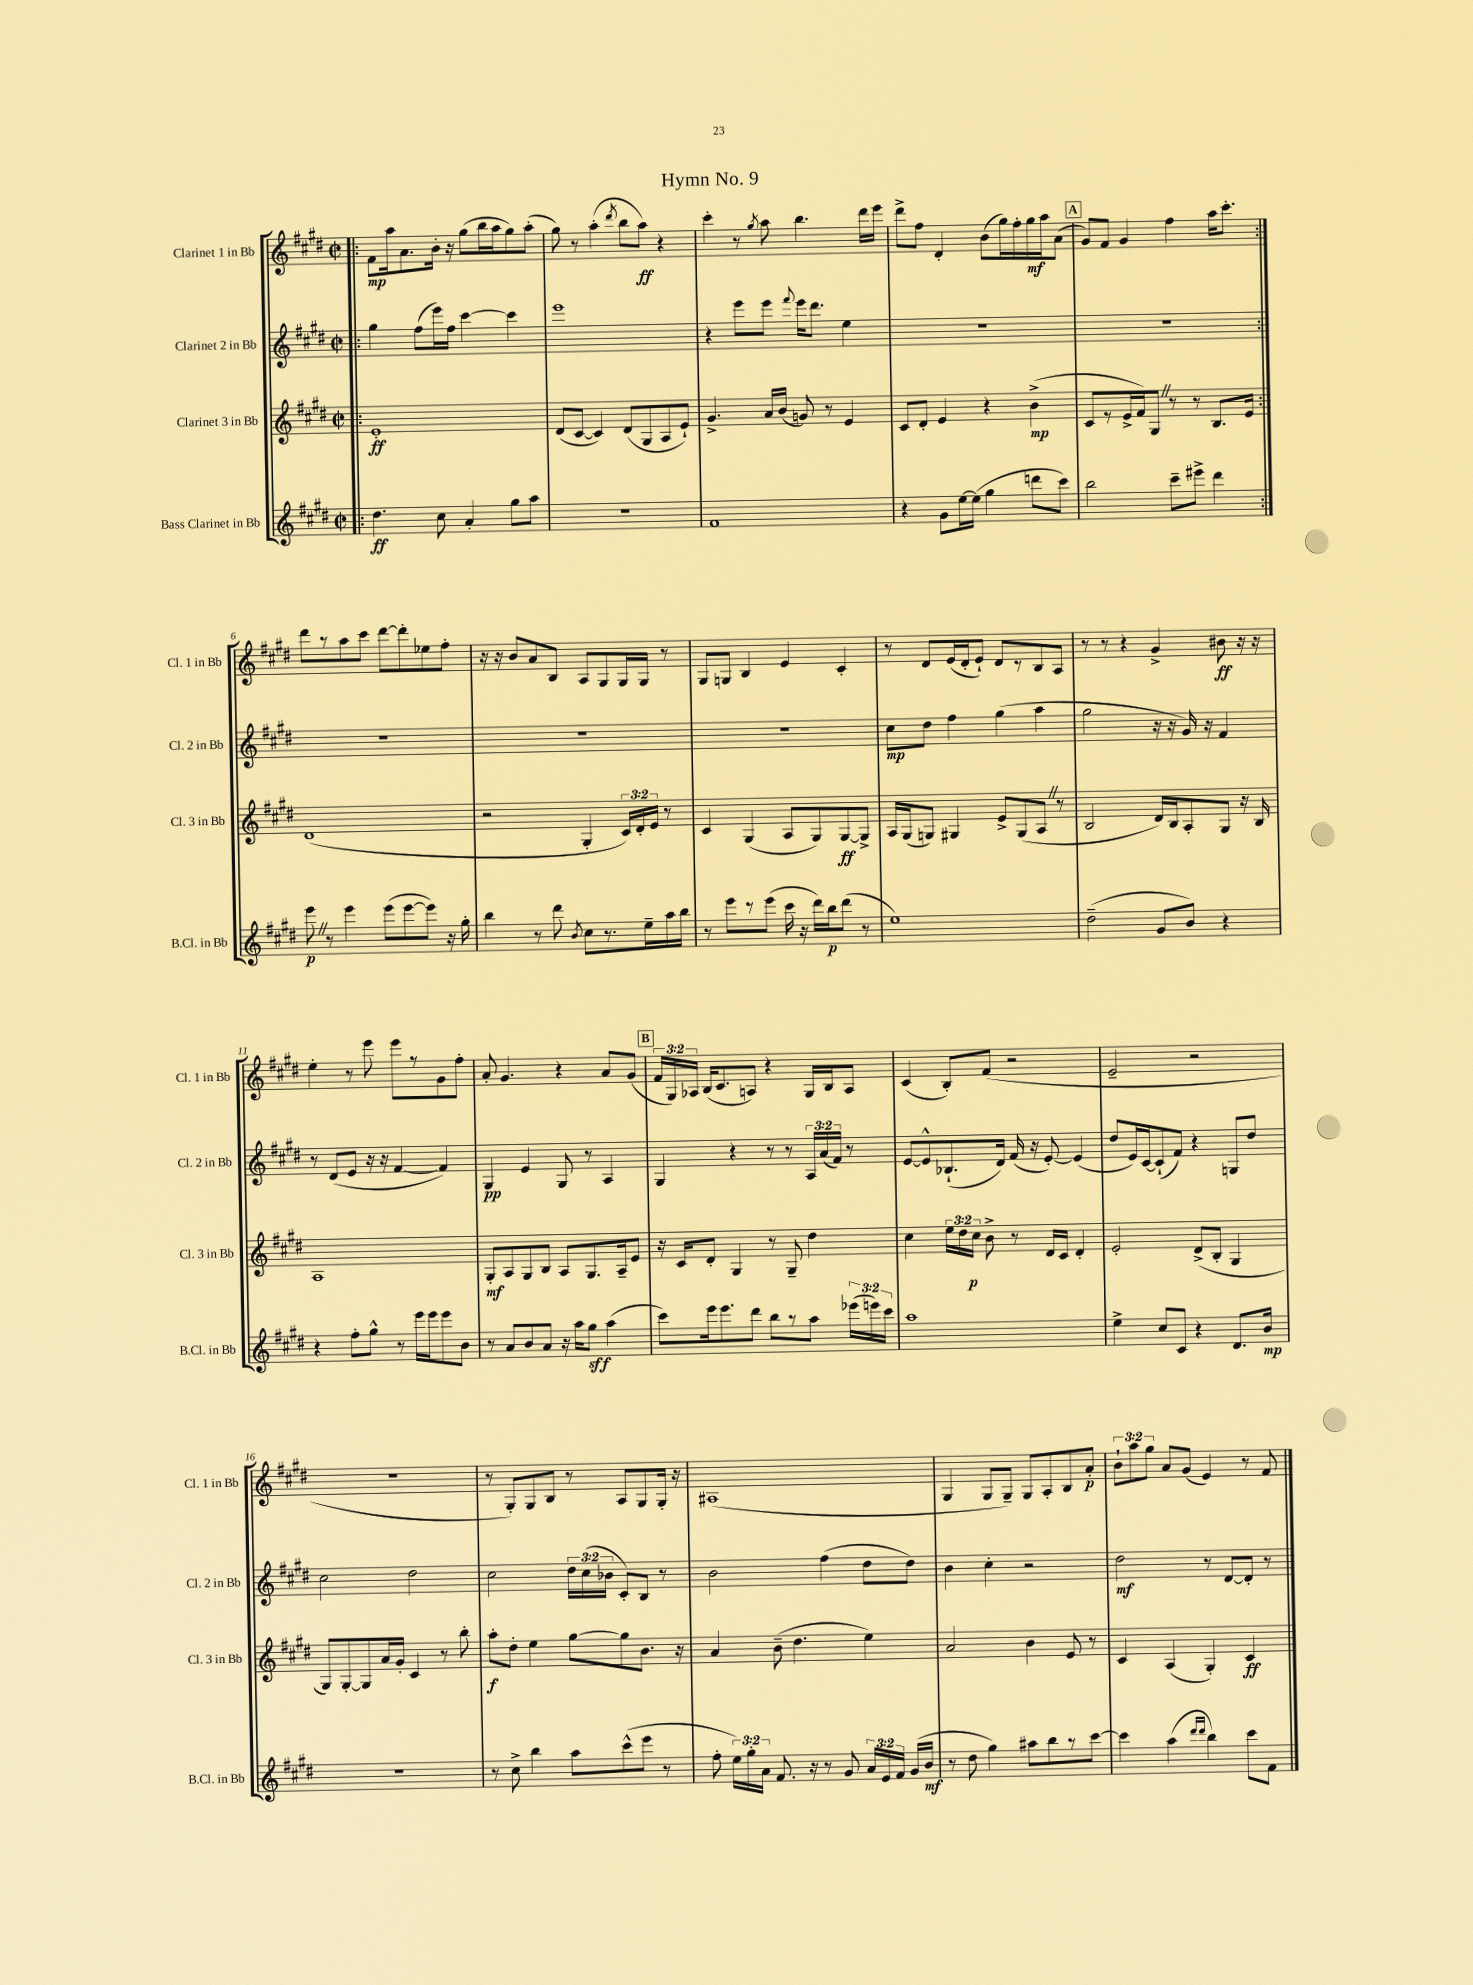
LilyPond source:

\header { title = "Hymn No. 9" }
<<
\new StaffGroup <<
\new Staff = "s0" \with { instrumentName = "Clarinet 1 in Bb" shortInstrumentName = "Cl. 1 in Bb" } {
    \clef treble \key e \major \defaultTimeSignature \time 2/2 \override Staff.TupletNumber.text = #tuplet-number::calc-fraction-text
    \autoBeamOff \repeat volta 2 { \bar ".|:" fis'8[\mp a''16 a'8. b'16]-. r16 gis''8[( b''16 a''16 gis''8) a''8]-.( |
    gis''8) r8 a''4-.( \acciaccatura { dis'''8 } b''8[ a''8]\ff) r4 |
    cis'''4-. r8 \acciaccatura { gis''8 } a''8 b''4. dis'''16[ e'''16] |
    dis'''8[-> fis''8] dis'4-. b'8[( gis''16) fis''16-. gis''16\mf a''16 a'8]( |
    \mark \markup { \box "A" } gis'8[) fis'8] gis'4 fis''4 a''16[ cis'''8.]-. | }
    dis'''8[ r8 a''8 cis'''8] dis'''8[~ dis'''8-. ees''8 fis''8]-. |
    r16 r16 b'8[ a'8 b8] a8[ gis8 gis16 gis16] r8 |
    gis8[ g8] b4 e'4 cis'4-. |
    r8 dis'8[ e'16( dis'16-. e'8]-!) dis'8[ r8 b8 a8] |
    r8 r8 r4 gis'4-> bis'8\ff r16 r16 |
    e''4-. r8 e'''8 e'''8[ r8 gis'8 fis''8]-. |
    a'8-. gis'4. r4 a'8[ gis'8]( |
    \mark \markup { \box "B" } \tuplet 3/2 { fis'16[ gis16) aes16] } b16[( cis'8. a8]) r4 gis16[ b16 a8] |
    cis'4( b8[-.) fis'8]( r2 |
    e'2-- r2 |
    R1 |
    r8 gis8[-.) gis8 b8] r8 a8[ gis8 gis16]-. r16 |
    ais1( |
    gis4 gis8[ gis8]--) gis8[ a8-. b8 a'8]-.\p |
    \tuplet 3/2 { b'8[-! a''8 gis''8] } a'8[ gis'8]( e'4) r8 fis'8 \bar "|." |
}
\new Staff = "s1" \with { instrumentName = "Clarinet 2 in Bb" shortInstrumentName = "Cl. 2 in Bb" } {
    \clef treble \key e \major \defaultTimeSignature \time 2/2 \override Staff.TupletNumber.text = #tuplet-number::calc-fraction-text
    \autoBeamOff \repeat volta 2 { \bar ".|:" gis''4 fis''8[( e'''16) fis''16] cis'''4~ cis'''4 |
    e'''1 |
    r4 e'''8[ e'''8] \appoggiatura { fis'''8 } e'''16[ dis'''8.] e''4 |
    R1 |
    \mark \markup { \box "A" } R1 | }
    R1 |
    R1 |
    R1 |
    cis''8[\mp dis''8] fis''4 gis''4( a''4 |
    gis''2 r16 r16 gis'16) r16 fis'4 |
    r8 dis'8[( e'8] r16 r16 fis'4~ fis'4) |
    gis4\pp e'4 gis8 r8 a4 |
    \mark \markup { \box "B" } gis4 r4 r8 r8 \tuplet 3/2 { a16[ a'16( fis'16]) } r8 |
    e'8[~ e'8-^ bes8.-!( dis'16]) fis'16( r16 e'8~-.) e'4( |
    dis''8[ e'16) cis'16~ cis'8-!( fis'8]) r4 g8[ dis''8] |
    cis''2 dis''2 |
    cis''2 \tuplet 3/2 { dis''16[ cis''16( bes'16] } cis'8[-.) b8] r8 |
    b'2 fis''4( dis''8[ dis''8]) |
    b'4 cis''4-. r2 |
    dis''2\mf r8 dis'8[~ dis'8]-. r8 \bar "|." |
}
\new Staff = "s2" \with { instrumentName = "Clarinet 3 in Bb" shortInstrumentName = "Cl. 3 in Bb" } {
    \clef treble \key e \major \defaultTimeSignature \time 2/2 \override Staff.TupletNumber.text = #tuplet-number::calc-fraction-text
    \autoBeamOff \repeat volta 2 { \bar ".|:" e'1-.\ff |
    dis'8[( cis'8]~ cis'4) dis'8[( gis8 a8 e'8]-!) |
    gis'4.-> a'16[ b'16]( g'8) r8 e'4 |
    cis'8[ dis'8]-. e'4 r4 b'4->\mp( |
    \mark \markup { \box "A" } cis'8[ r8 e'16-> fis'16) gis8] \once \override BreathingSign.text = \markup { \musicglyph "scripts.caesura.straight" } \breathe r8 r8 b8.[ e'16] | }
    dis'1( |
    r2 gis4-. \tuplet 3/2 { cis'16[) dis'16-. e'16] } r8 |
    cis'4 gis4( a8[ gis8) gis8~\ff gis8]-> |
    a16[ gis16( g8]) gis4 e'8[-> gis8( a8] \once \override BreathingSign.text = \markup { \musicglyph "scripts.caesura.straight" } \breathe r8 |
    b2 dis'16[) b16 a8-. gis8] r16 b16 |
    a1 |
    gis8[-.\mf a8 gis8 b8] a8[ gis8. a16-- e'8] |
    \mark \markup { \box "B" } r16 cis'16[ dis'8]-. gis4 r8 gis8-- dis''4 |
    cis''4 \tuplet 3/2 { e''16[ dis''16 cis''16]\p } b'8-> r8 dis'16[ cis'16] dis'4-. |
    e'2-. dis'8[->( b8]-. gis4 |
    gis8[) gis8~-. gis8 a'16 gis'16]-. cis'4 r8 b''8-. |
    a''8[-.\f dis''8]-. e''4 gis''8[~ gis''8 b'8.] r16 |
    a'4 b'8--( dis''4. e''4) |
    a'2 b'4 e'8 r8 |
    cis'4 a4( gis4-.) cis'4\ff \bar "|." |
}
\new Staff = "s3" \with { instrumentName = "Bass Clarinet in Bb" shortInstrumentName = "B.Cl. in Bb" } {
    \clef treble \key e \major \defaultTimeSignature \time 2/2 \override Staff.TupletNumber.text = #tuplet-number::calc-fraction-text
    \autoBeamOff \repeat volta 2 { \bar ".|:" dis''4.\ff cis''8 a'4-. gis''8[ a''8] |
    r1 |
    fis'1 |
    r4 gis'8[ e''16~ e''16]( gis''4 d'''8[ cis'''8]) |
    \mark \markup { \box "A" } b''2 cis'''8[-- eis'''8]-> dis'''4 | }
    e'''8\p \once \override BreathingSign.text = \markup { \musicglyph "scripts.caesura.straight" } \breathe r8 e'''4 e'''8[( e'''8~ e'''8]) r16 gis''16-. |
    b''4 r8 dis'''8 \acciaccatura { b'8 } cis''8[ r8. e''16-- a''16 b''16] |
    r8 e'''8[ r8 e'''8]( cis'''16 r16 dis'''16[) b''16\p dis'''8]( r8 |
    e''1) |
    dis''2--( gis'8[ b'8]) r4 |
    r4 fis''8[-. gis''8]-^ r8 e'''16[ e'''16 e'''8 b'8] |
    r8 a'8[ b'8 a'8] r16 a''16[ gis''8]\sff a''4( |
    \mark \markup { \box "B" } cis'''8[) e'''16 e'''8. dis'''8] b''8[ r8 a''8] \tuplet 3/2 { ees'''16[( e'''16) cis'''16] } |
    a''1 |
    e''4-> cis''8[ cis'8] r4 dis'8.[ b'16]\mp |
    R1 |
    r8 cis''8-> b''4 a''8[ cis'''8-^( e'''8] r8 |
    fis''8-. \tuplet 3/2 { e''16[) gis''16-. a'16] } fis'8. r16 r8 gis'8 \tuplet 3/2 { a'16[ e'16 fis'16] } gis'16[( b'16]\mf |
    r8 dis''8 gis''4) ais''8[ b''8 r8 cis'''8]~ |
    cis'''4 a''4( \grace { dis'''16[ dis'''16] } b''4) cis'''8[ fis'8] \bar "|." |
}
>>
>>
